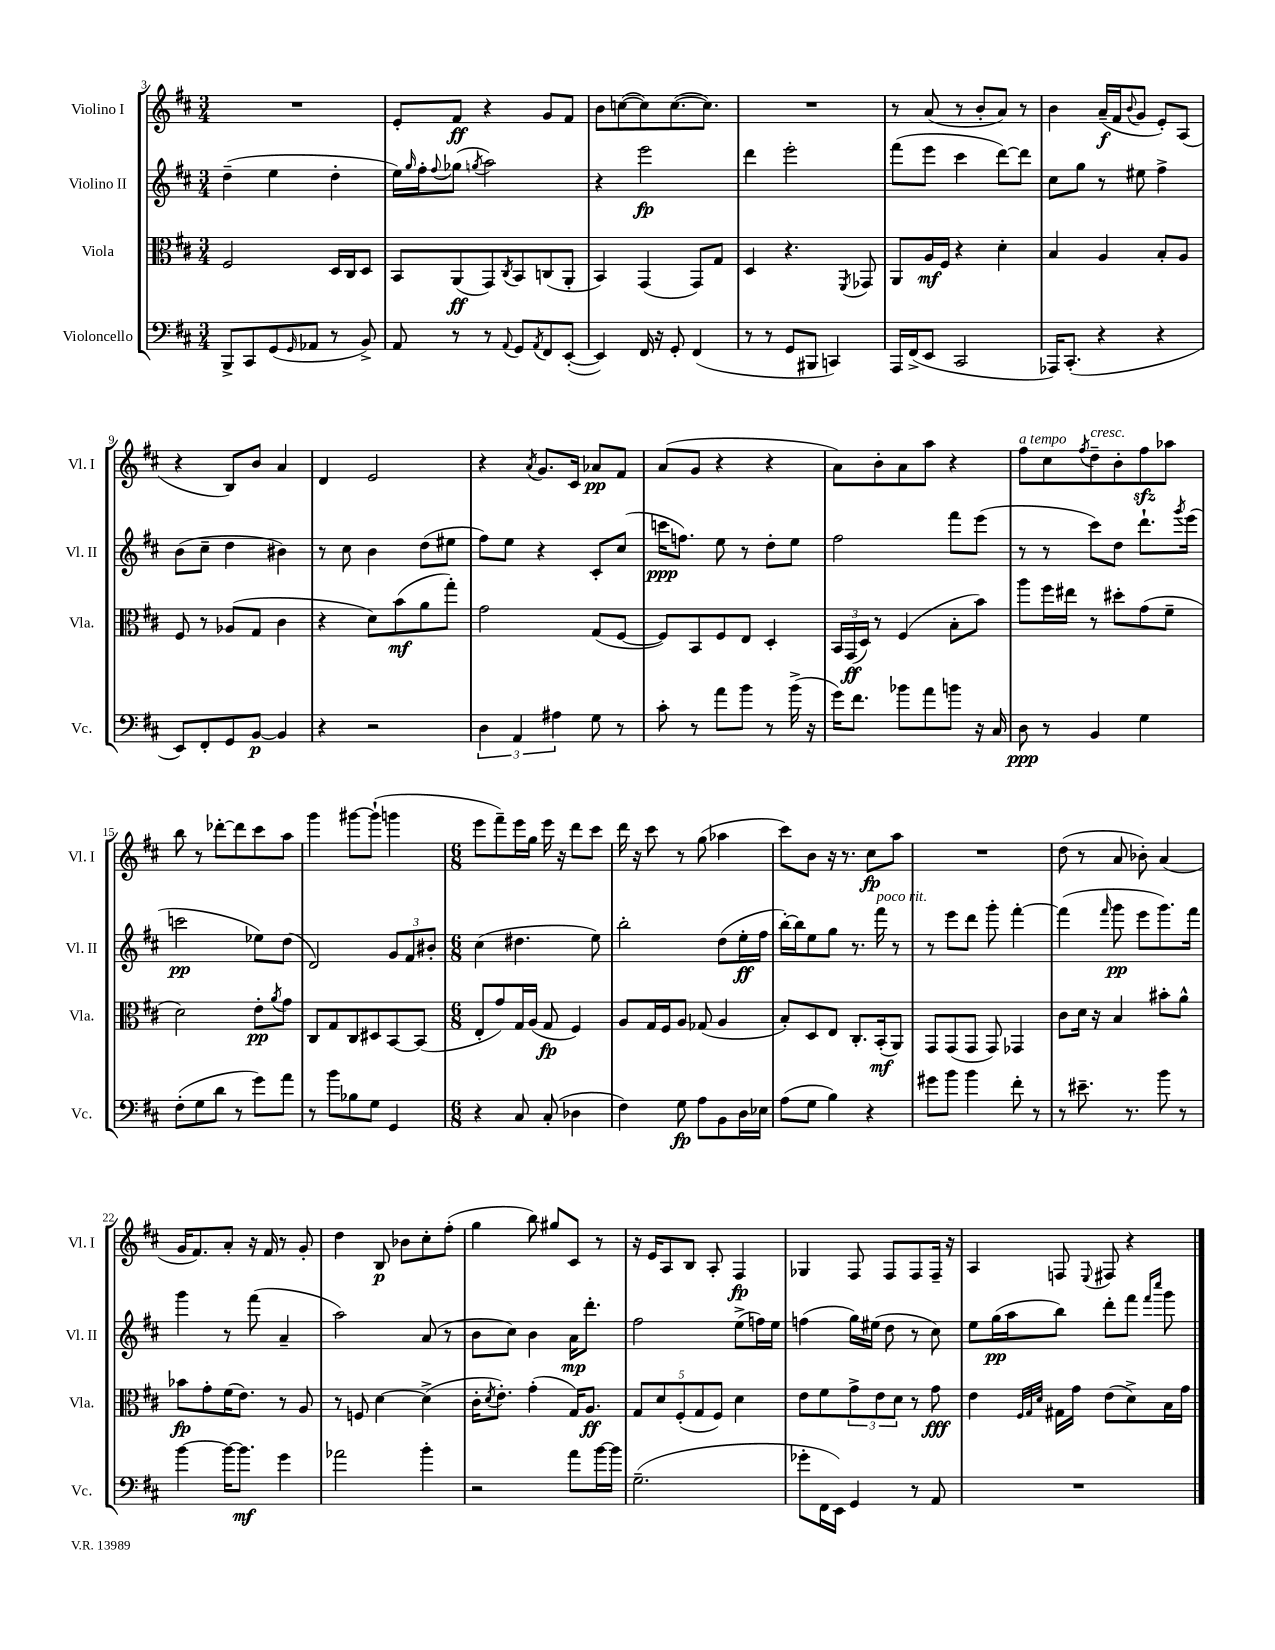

**kern	**kern	**kern	**kern
*staff4	*staff3	*staff2	*staff1
*clefF4	*clefC3	*clefG2	*clefG2
*k[f#c#]	*k[f#c#]	*k[f#c#]	*k[f#c#]
*M3/4	*M3/4	*M3/4	*M3/4
8BBB^/L	2F#/	(4dd~\	2.r
8CC#/	.	.	.
(8GG/	.	4ee\	.
16qqGG/	.	.	.
8AA-/J	.	.	.
8r	16D/LL	4dd'\	.
.	16C#/J	.	.
8BB^/)	8D/J	.	.
=	=	=	=
8AA/	8BB/L	16ee\LL)	8e'/L
.	.	16qqgg/	.
.	.	16ff#'\J	.
.	.	8qqff#/	.
8r	(8AA/	(8gg-\J	8f#/J
.	.	8qgg/	.
8r	8GG/)	2aa\)	4r
8qqAA/	8qC#/	.	.
8GG/L	8BB/	.	.
8qAA/	.	.	.
8FF#/	(8C/	.	8g/L
([8EE'/J	8AA'/J	.	8f#/J
=	=	=	=
4EE/])	4BB/)	4r	8b\L
.	.	.	([8cc\
16FF#/	(4GG/	2eee\	8cc\])
16r	.	.	.
8GG'/	.	.	([8.cc\
(4FF#/	8GG/L)	.	.
.	.	.	8.cc\]J)
.	8G/J	.	.
=	=	=	=
8r	4D/	4ddd\	2.r
8r	.	.	.
8GG/L	4.r	2eee'\	.
8BBB#/J	.	.	.
4CC/)	.	.	.
.	8qFF#/	.	.
.	8GG-/	.	.
=	=	=	=
16AAA/LL	8AA/L	(8fff#\L	8r
(16FF#^/J	.	.	.
8EE/J	16A/L	8eee\J	(8a/
.	16F#/JJ	.	.
2CC#/	4r	4ccc#\	8r
.	.	.	8b'/L
.	4d'\	[8ddd\L)	8a/J)
.	.	8ddd\]J	8r
=	=	=	=
16AAA-/LK)	4B/	8cc#\L	4b\
(8.CC#'/J	.	.	.
.	.	8gg\J	.
4r	4A/	8r	(16a~/LL
.	.	.	16f#/J
.	.	.	8qqb/
.	.	8ee#\	8g/J
4r	8B'/L	4ff#^\	8e'/L)
.	8A/J	.	(8A/J
=	=	=	=
8EE/L)	8F#/	(8b\L	4r
8FF#'/	8r	8cc#~\J	.
8GG/	(8A-/L	4dd\	8B/L)
[8BB/J	8G/J	.	8b/J
4BB/]	4c#\	4b#\)	4a/
=	=	=	=
4r	4r	8r	4d/
.	.	8cc#\	.
2r	8d\L)	4b\	2e/
.	(8b\	.	.
.	8a\	(8dd\L	.
.	8gg'\J)	8ee#\J	.
=	=	=	=
6D\	2g\	8ff#\L)	4r
.	.	8ee\J	.
6AA/	.	.	.
.	.	.	8qa/
.	.	4r	8.g/L
6A#\	.	.	.
.	.	.	16c#/Jk
8G\	(8G/L	8c#'/L	8a-/L
8r	[8F#/J	(8cc#/J	8f#/J
=	=	=	=
8c#'\	8F#/]L)	16ccc\LK	(8a/L
.	.	8.ff\J)	.
8r	8BB/	.	8g/J
8a\L	8F#/	8ee\	4r
8b\J	8E/J	8r	.
8r	4D'/	8dd'\L	4r
(16b^\	.	8ee\J	.
16r	.	.	.
=	=	=	=
16g\LK)	24BB/LL	2ff#\	8a\L)
.	(24GG/	.	.
8.f#\J	.	.	.
.	24D/JJ)	.	.
.	8r	.	8b'\
8b-\L	(4F#/	.	8a\
8a\	.	.	8aa\J
8b\J	8B'\L	8fff#\L	4r
16r	8b\J)	(8eee\J	.
16C#/	.	.	.
=	=	=	=
8D\	8aa\L	8r	8ff#\L
8r	16ff#\L	8r	8cc#\
.	16ee#\JJ	.	.
.	.	.	8qff#/
4BB/	8r	8ccc#\L)	8dd~\
.	8dd#'\L	8dd\J	8b'\
4G\	(8g\	8.ddd`\L	8ff#\
.	8f#~\J	.	8aa-\J
.	.	8qggg/	.
.	.	(16eee\Jk	.
=	=	=	=
(8F#'\L	2d\)	2ccc\	8bb\
8G\	.	.	8r
8d\J	.	.	[8ddd-'\L
8r	.	.	8ddd-\]
8g\L)	8e'\L	8ee-\L)	8ccc#\
.	8qa/	.	.
8a\J	8g\J	(8dd\J	8aa\J
=	=	=	=
8r	8C#/L	2d/)	4ggg\
8b\L	8G/	.	.
8B-\	8C#/	.	[8ggg#\L
8G\J	8D#/	.	(8ggg#`\]J
4GG/	[8BB/	12g/L	4ggg\
.	.	12f#/	.
.	(8BB/]J	.	.
.	.	12b#'/J	.
=	=	=	=
*M6/8	*M6/8	*M6/8	*M6/8
4r	8E'/L	(4cc#\	8eee\L
.	8g/)	.	8fff#~\)
8C#/	16G/L	4.dd#\	16eee\L
.	(16A/JJ	.	16gg\JJ
(8C#'/	8G/	.	16eee\
.	.	.	16r
4D-\	4F#/)	.	8ddd\L
.	.	8ee\)	8ccc#\J
=	=	=	=
4F#\)	8A/L	2bb'\	16ddd\
.	.	.	16r
.	16G/L	.	8ccc#\
.	16F#/J	.	.
8G\	8A/J	.	8r
8A\L	(8G-/	.	(8gg\
8BB\	4A/	(8dd\L	4aa-\
16D\L	.	16ee'\L	.
16E-\JJ	.	16ff#\JJ	.
=	=	=	=
(8A\L	8B'/L)	[16bb'\LL)	8ccc#\L)
.	.	16bb\]J	.
8G\J	8D/	8ee\	8b\J
4B\)	8E/J	8gg\J	16r
.	.	.	8.r
.	8.C#'/L	8.r	.
4r	.	.	8cc#\L
.	(16BB'/k	16fff#\	.
.	8AA/J)	8r	8aa\J
=	=	=	=
8g#\L	8GG/L	8r	2.r
8b\J	(8GG/	8eee\L	.
4b\	8GG/J	8ddd\J	.
.	8GG/)	8ggg'\	.
8f#'\	4GG-/	[4fff#'\	.
8r	.	.	.
=	=	=	=
8r	8c#\L	(4fff#\]	(8dd\
8.e#~\	16d\Jk	.	8r
.	16r	.	.
.	.	16qqfff#/	.
.	4B/	8ggg\	8a/
8.r	.	.	.
.	.	8eee\L	8b-'\)
8b\	8b#'\L	8.ggg\)	(4a/
8r	8a^^\J	.	.
.	.	16fff#\Jk	.
=	=	=	=
[4b\	8b-\L	4ggg\	16g/LK
.	.	.	8.f#/)
.	8g'\	.	.
16b\_LK	(16f#\K	8r	8a'/J
8.b\]J	8.e\J)	.	.
.	.	(8fff#\	16r
.	.	.	16f#/
4g\	8r	4a~/	8r
.	8A/	.	8g'/
=	=	=	=
2a-\	8r	2aa\)	4dd\
.	8F/	.	.
.	[4d\	.	8B/
.	.	.	8b-\L
4b'\	(4d^\]	(8a/	8cc#'\
.	.	8r	(8ff#'\J
=	=	=	=
2r	16c#'\LK	8b\L	4gg\
.	8qd/	.	.
.	8.e'\J)	.	.
.	.	8cc#\J)	.
.	(4g'\	4b\	8bb\)
.	.	.	8gg#/L
8a\L	16G/LK)	16a\LK	8c#/J
.	8.A/J	8.ddd'\J	.
[16b\L	.	.	8r
16b\]JJ	.	.	.
=	=	=	=
(2.G~\	10G/L	2ff#\	16r
.	.	.	16e/LK
.	10d/	.	.
.	.	.	8A/
.	(10F#'/	.	.
.	.	.	8B/J
.	10G/	.	.
.	.	.	8A'/
.	10F#/J)	.	.
.	4d\	(8ee^\L	4F#/
.	.	16ff\L)	.
.	.	16ee\JJ	.
=	=	=	=
8g-'\L	8e\L	(4ff\	4G-/
16FF#\L	8f#\	.	.
16EE\JJ)	.	.	.
4GG/	12g^\	16gg\LL)	8F#/
.	.	(16ee#\JJ	.
.	12e\	.	.
.	.	8dd\	8F#/L
.	12d\J	.	.
8r	8r	8r	8F#/
8AA/	8g\	8cc#\)	16F#~/Jk
.	.	.	16r
=	=	=	=
2.r	4e\	8ee\L	4A/
.	.	(16gg\L	.
.	.	16aa\J	.
.	32qqF#/LLL	.	.
.	32qqG/	.	.
.	32qqd/JJJ	.	.
.	16G#\LL	8bb\J)	8F/
.	16g\JJ	.	.
.	.	.	8qqE/
.	(8e\L	8ddd'\L	8F#/
.	8d^\)	8fff#\J	4r
.	.	16qqfff#/LL	.
.	.	16qqcccc#/JJ	.
.	16B\L	8ggg\	.
.	16g\JJ	.	.
==	==	==	==
*-	*-	*-	*-
